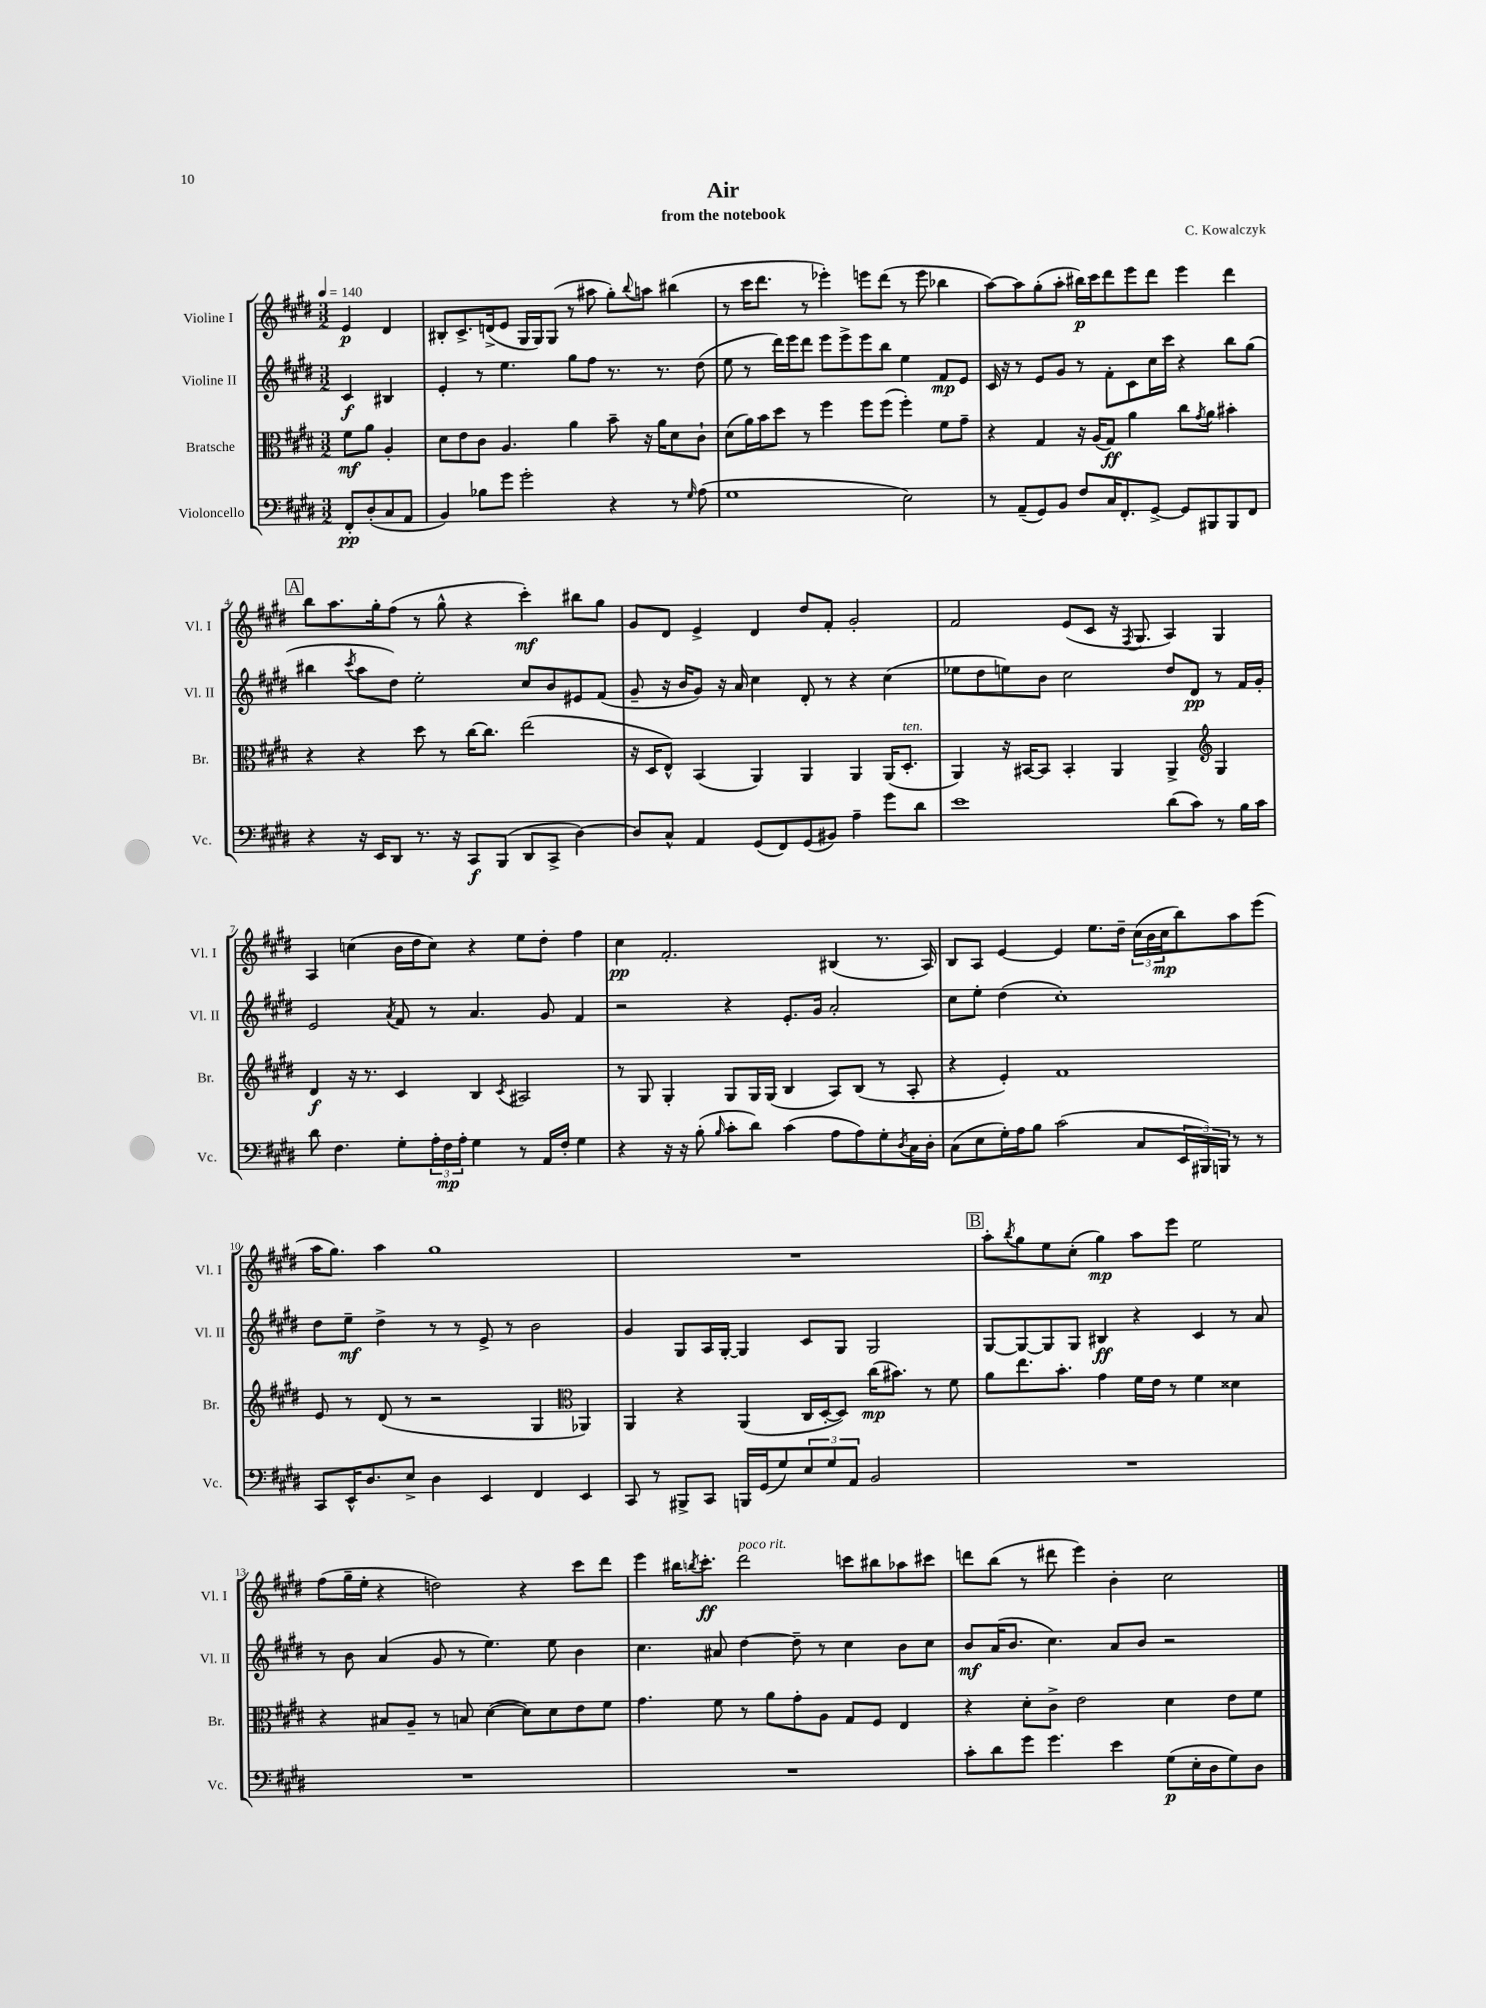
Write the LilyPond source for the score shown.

\header { title = "Air" composer = "C. Kowalczyk" subtitle = "from the notebook" }
<<
\new StaffGroup <<
\new Staff = "s0" \with { instrumentName = "Violine I" shortInstrumentName = "Vl. I" } {
    \clef treble \key e \major \numericTimeSignature \time 3/2 \partial 2 \tempo 4 = 140
    e'4\p dis'4 |
    bis8-. cis'8.-> d'16->( e'8 gis16 gis16) gis8( r8 ais''8 gis''8-.) \appoggiatura { b''8 } a''8 bis''4( |
    r8 cis'''16 dis'''8. r8 ees'''4-.) e'''8 dis'''8( r8 e'''8 bes''4 |
    a''8~) a''8 gis''8-.( a''8-. bis''16\p) cis'''16 dis'''8 e'''8 dis'''8 e'''4 dis'''4 |
    \mark \markup { \box "A" } b''8 a''8. gis''16-. fis''8( r8 gis''8-^ r4 cis'''4-.\mf) bis''8 gis''8 |
    gis'8 dis'8 e'4-> dis'4 dis''8 fis'8-. gis'2-. |
    fis'2 e'8( cis'8 r16 \acciaccatura { fis8 } gis8. a4) gis4 |
    a4 c''4( b'16 dis''16 c''8) r4 e''8 dis''8-. fis''4 |
    cis''4\pp fis'2.-. bis4( r8. a16) |
    b8 a8 e'4~ e'4 e''8. dis''16-- \tuplet 3/2 { cis''16( b'16 cis''16\mp } b''8) a''8 e'''8( |
    a''16 gis''8.) a''4 gis''1 |
    R1. |
    \mark \markup { \box "B" } a''8-. \acciaccatura { b''8 } gis''8 e''8 cis''8-.( gis''4\mp) a''8 e'''8 e''2 |
    fis''8( gis''16-- e''16-. r4 d''2) r4 cis'''8 dis'''8 |
    e'''4 bis''16 \acciaccatura { b''8 } cis'''8.-.\ff dis'''2^\markup { \italic "poco rit." } c'''8 bis''8 aes''8 cis'''8 |
    d'''8 b''8( r8 dis'''8 e'''4) b'4-. cis''2 \bar "|." |
}
\new Staff = "s1" \with { instrumentName = "Violine II" shortInstrumentName = "Vl. II" } {
    \clef treble \key e \major \numericTimeSignature \time 3/2 \partial 2
    cis'4\f bis4 |
    e'4-. r8 e''4. gis''8 fis''8 r8. r8. dis''8( |
    e''8 r8 dis'''16) e'''16 dis'''8 e'''8 e'''8-> e'''8 b''8 e''4 fis'8\mp e'8 |
    cis'16 r16 r8 e'8 gis'8 r8 fis'8-. cis'8 cis''16 cis'''16 r4 b''8 gis''8( |
    \mark \markup { \box "A" } bis''4 \acciaccatura { cis'''8 } a''8 dis''8) e''2-. cis''8 b'8 eis'8 fis'8( |
    gis'8-- r16 b'16 gis'8) r16 a'16 cis''4 dis'8-. r8 r4 cis''4( |
    ees''8 dis''8 e''8) b'8 cis''2 dis''8 dis'8\pp r8 fis'16 gis'16-. |
    e'2 \acciaccatura { a'8 } fis'8 r8 a'4. gis'8 fis'4 |
    r2 r4 e'8.-. gis'16 a'2-. |
    cis''8 e''8-. dis''4( cis''1-.) |
    dis''8 e''8--\mf dis''4-> r8 r8 e'8-> r8 b'2 |
    gis'4 gis8 a16 gis16~-. gis4 cis'8 gis8 gis2 |
    \mark \markup { \box "B" } gis8~ gis8~ gis8 gis8 bis4\ff r4 cis'4 r8 a'8 |
    r8 b'8 a'4( gis'8 r8 e''4.) e''8 b'4 |
    cis''4. ais'8 dis''4~ dis''8-- r8 cis''4 b'8 cis''8 |
    b'8\mf a'16( b'8. cis''4.) a'8 b'8 r2 \bar "|." |
}
\new Staff = "s2" \with { instrumentName = "Bratsche" shortInstrumentName = "Br." } {
    \clef alto \key e \major \numericTimeSignature \time 3/2 \partial 2
    fis'8\mf a'8 a4-. |
    dis'8 e'8 cis'8 a4. a'4 b'8-- r16 a'16 dis'8 cis'8-! |
    dis'8( a'16) b'16 dis''8 r8 fis''4 fis''8 fis''8( fis''4-.) fis'8 gis'8-- |
    r4 gis4 r16 a16( gis8\ff) a'4 cis''8 \acciaccatura { gis'8 } a'8 bis'4-. |
    \mark \markup { \box "A" } r4 r4 dis''8 r8 cis''16~ cis''8. e''2( |
    r16 dis16 e8-^) b,4( a,4) a,4 a,4 a,16( dis8.-.^\markup { \italic "ten." } |
    a,4) r16 bis,16~ bis,8 bis,4-. a,4 a,4-> \clef treble gis4 |
    dis'4\f r16 r8. cis'4 b4 \acciaccatura { cis'8 } ais2 |
    r8 gis8 gis4-. gis8 gis16 gis16( b4 a8) b8( r8 a8-. |
    r4 e'4-.) fis'1 |
    e'8 r8 dis'8( r8 r2 gis4 \clef alto aes,4) |
    a,4 r4 a,4( cis16 dis16~-. dis8) cis''16\mp( bis'8.) r8 fis'8 |
    \mark \markup { \box "B" } a'8 e''8. b'8.-. gis'4 fis'16 e'16 r8 fis'4 disis'4 |
    r4 bis8 a8-- r8 b8 dis'4~( dis'8) dis'8 e'8 fis'8 |
    gis'4. fis'8 r8 a'8 gis'8-. a8 gis8 fis8 e4 |
    r4 dis'8-. cis'8-> e'2 dis'4 e'8 fis'8 \bar "|." |
}
\new Staff = "s3" \with { instrumentName = "Violoncello" shortInstrumentName = "Vc." } {
    \clef bass \key e \major \numericTimeSignature \time 3/2 \partial 2
    fis,8-.\pp dis8-.( cis8 a,8 |
    b,4) bes8 gis'8 gis'2-. r4 r8 \grace { gis16 } a8( |
    gis1 e2) |
    r8 a,8--( gis,8) b,8 fis8 cis16 fis,8.-. gis,8~-> gis,8 bis,,8 bis,,8 fis,8 |
    \mark \markup { \box "A" } r4 r16 e,16 dis,8 r8. r16 cis,8\f b,,8( dis,8 cis,8-> dis4~) |
    dis8 cis8-^ a,4 gis,8( fis,8) gis,8( bis,8) a4-- gis'8 dis'8 |
    e'1 dis'8( cis'8) r8 b16 cis'16 |
    dis'8 fis4. gis8-. \tuplet 3/2 { a16-. fis16\mp a16-. } gis4 r8 a,16 fis16-. gis4 |
    r4 r16 r16 b8-.( \grace { b16 } cis'8-. dis'8) cis'4( a8 a8) gis8-. \acciaccatura { dis8 } cis16 dis16-. |
    cis8( e8 gis16-.) a16 b8 cis'2( cis8 \tuplet 3/2 { e,16 bis,,16) b,,16 } r8 r8 |
    cis,8 e,16-^ dis8. e8-> dis4 e,4 fis,4 e,4 |
    cis,8 r8 bis,,8-> cis,8 b,,16 gis,16( gis8) \tuplet 3/2 { e8 gis8 a,8 } b,2 |
    \mark \markup { \box "B" } R1. |
    R1. |
    R1. |
    cis'8-. dis'8 gis'8 gis'4. e'4 gis8\p( e16-. dis16 gis8) dis8 \bar "|." |
}
>>
>>
